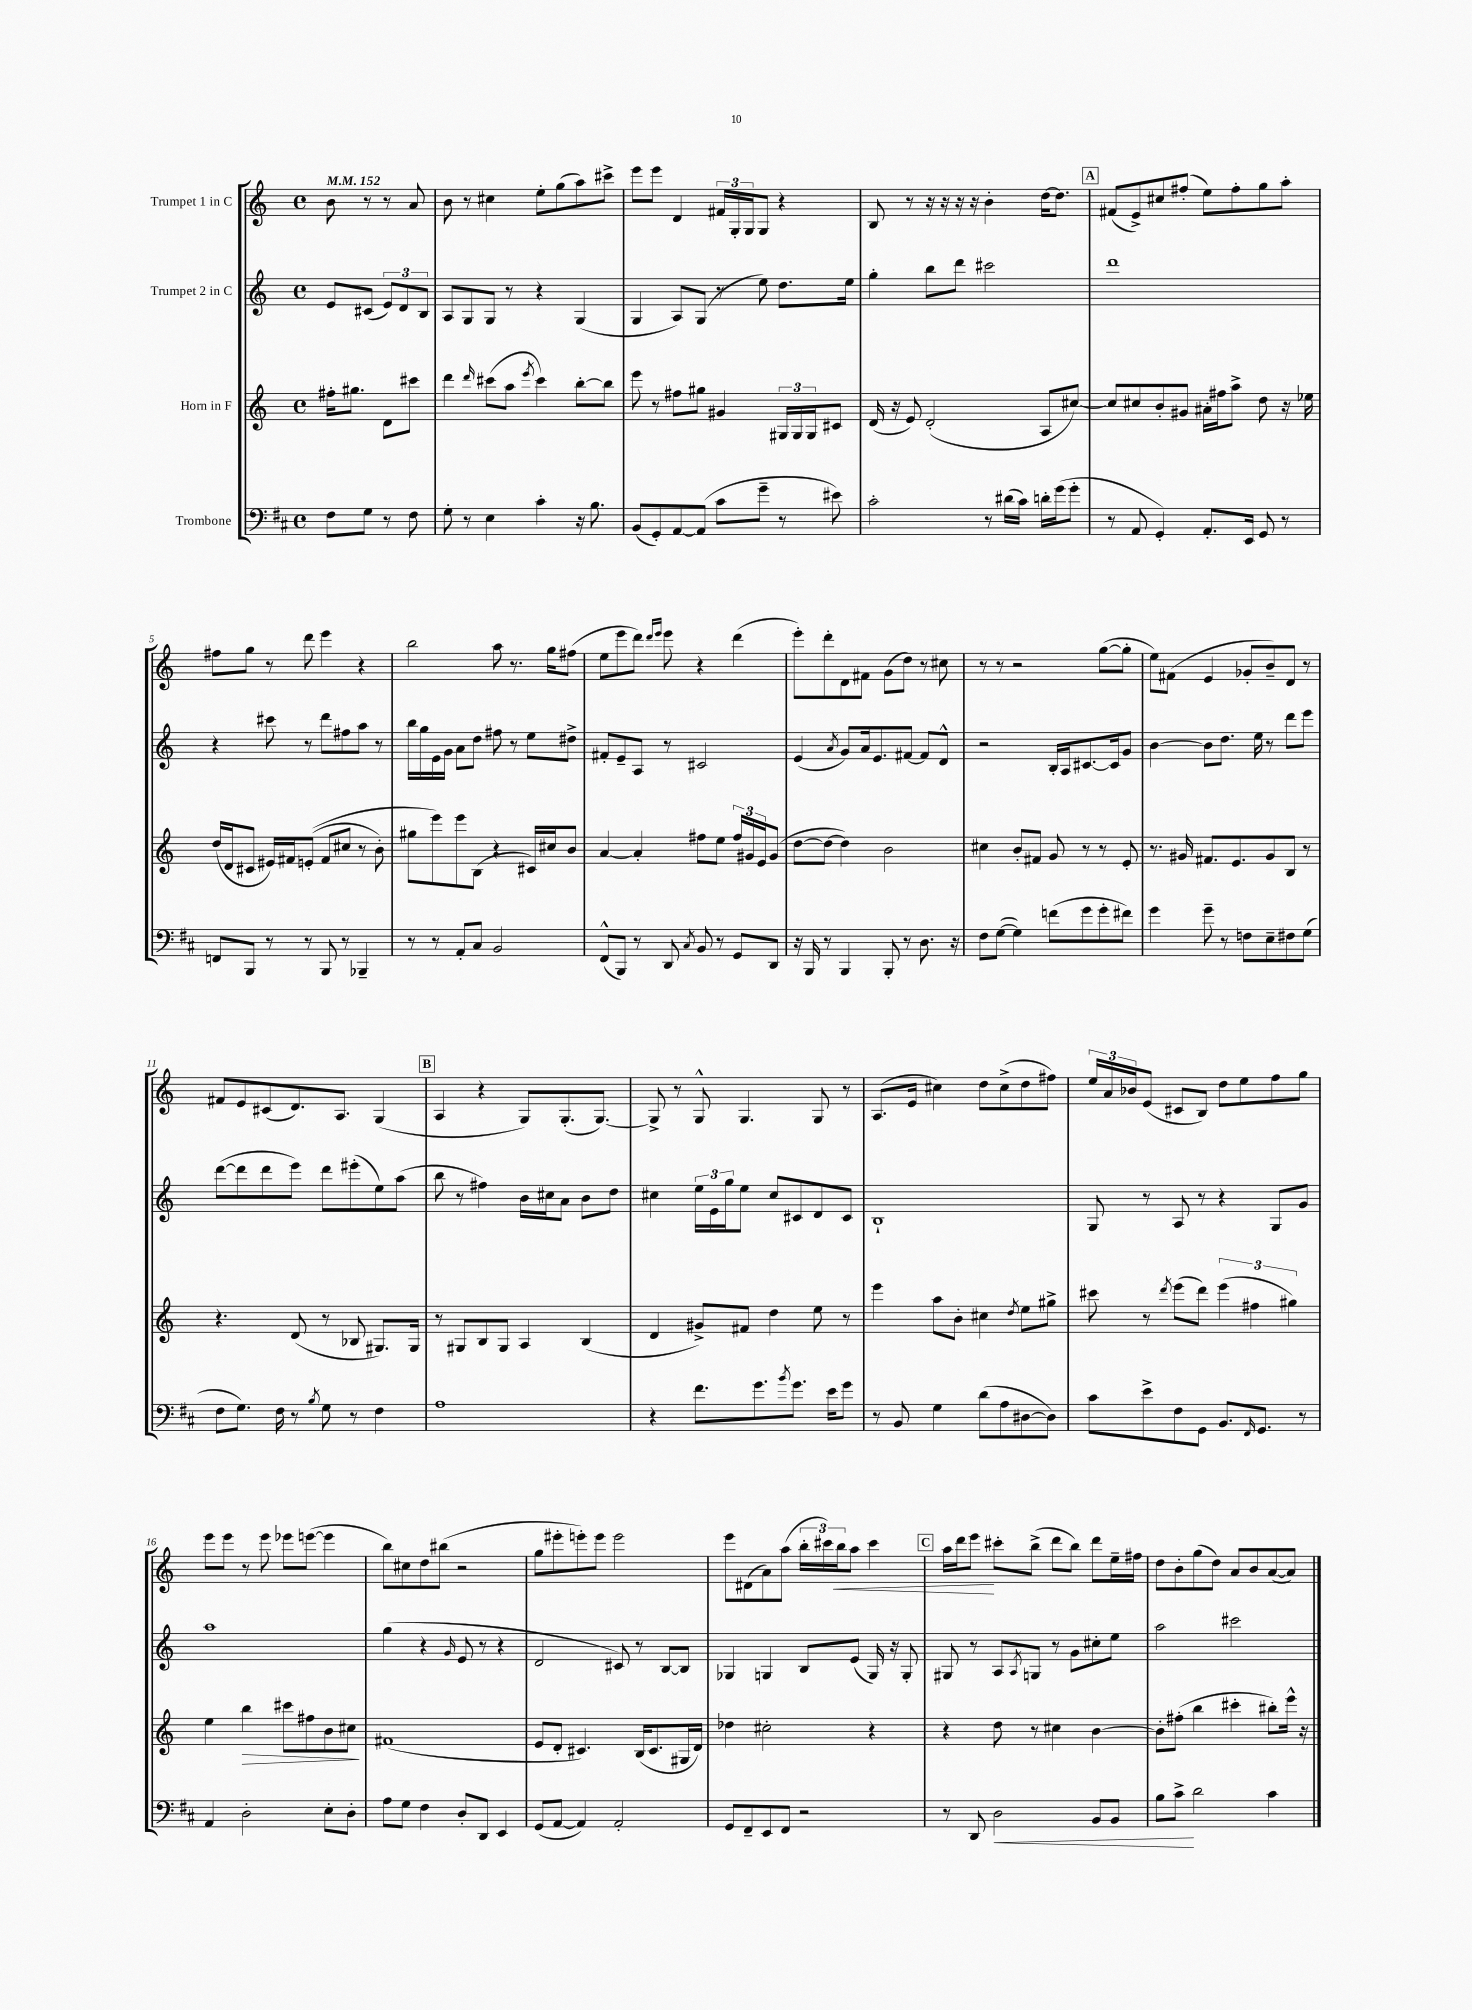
<<
\new StaffGroup <<
\new Staff = "s0" \with { instrumentName = "Trumpet 1 in C" } {
    \clef treble \key c \major \defaultTimeSignature \time 4/4 \partial 2 \tempo 4 = 152
    b'8 r8 r8 a'8 |
    b'8 r8 cis''4 e''8-. g''8( a''8) cis'''8-> |
    e'''8 e'''8 d'4 \tuplet 3/2 { fis'16 g16-. g16 } g8 r4 |
    b8 r8 r16 r16 r16 r16 b'4-. d''16~ d''8. |
    \mark \markup { \box "A" } fis'8( e'8->) cis''8 fis''8-.( e''8) fis''8-. g''8 a''8-. |
    fis''8 g''8 r8 d'''8 e'''4 r4 |
    b''2 a''8 r8. g''16 fis''8( |
    e''8 e'''8 d'''8) \grace { d'''16 e'''16 } e'''8 r4 d'''4( |
    e'''8-.) d'''8-. d'8 fis'8 g'8( d''8) r8 cis''8 |
    r8 r8 r2 g''8~( g''8-. |
    e''8) fis'8( e'4 ges'8-. b'8--) d'8 r8 |
    fis'8 e'8 cis'8( d'8.) a8. g4( |
    \mark \markup { \box "B" } a4 r4 g8) g8.-.( g8.~) |
    g8-> r8 g8-^ g4. g8 r8 |
    a8.( e'16 cis''4) d''8 cis''8->( d''8 fis''8) |
    \tuplet 3/2 { e''16 a'16 bes'16 } e'8( cis'8 b8) d''8 e''8 f''8 g''8 |
    e'''8 e'''8 r8 e'''8 ees'''8 e'''8~( e'''4 |
    b''8) cis''8 d''8 bis''8( r2 |
    g''8 eis'''8-. e'''8-.) e'''8 e'''2 |
    e'''8 dis'8( a'8) a''8( \tuplet 3/2 { b''16-. cis'''16) b''16\< } a''8 cis'''4 |
    \mark \markup { \box "C" } a''16 d'''16 e'''8\! cis'''8-. b''8->( d'''8 b''8) d'''8 e''16-- fis''16 |
    d''8 b'8-. g''8( d''8) a'8 b'8 a'8~( a'8) \bar "|." |
}
\new Staff = "s1" \with { instrumentName = "Trumpet 2 in C" } {
    \clef treble \key c \major \defaultTimeSignature \time 4/4 \partial 2
    e'8 cis'8( \tuplet 3/2 { e'8) d'8 b8 } |
    a8 g8 g8 r8 r4 g4( |
    g4 a8) g8( r8 e''8) d''8. e''16 |
    g''4-. b''8 d'''8 cis'''2 |
    \mark \markup { \box "A" } d'''1 |
    r4 cis'''8 r8 d'''8 fis''8 a''8 r8 |
    b''16 g''16 e'16 g'16 a'8 d''8 fis''8 r8 e''8 dis''8-> |
    fis'8-. e'8-- a8 r8 cis'2 |
    e'4( \acciaccatura { a'8 } g'8) a'16 e'8. fis'8~ fis'8 d'8-^ |
    r2 b16-. a16 cis'8.~ cis'16 g'8 |
    b'4~ b'8 d''8. e''16 r8 d'''8 e'''8 |
    d'''8~( d'''8 d'''8 e'''8) d'''8 eis'''8-.( e''8) a''8( |
    \mark \markup { \box "B" } b''8 r8 fis''4) b'16 cis''16 a'8 b'8 d''8 |
    cis''4 \tuplet 3/2 { e''16 e'16 g''16 } e''8 cis''8 cis'8 d'8 cis'8 |
    b1-! |
    g8 r8 a8 r8 r4 g8 g'8 |
    a''1 |
    g''4( r4 \grace { g'16 } e'8 r8 r4 |
    d'2 cis'8) r8 b8~ b8 |
    ges4 g4 b8 e'8( g16) r16 g8-. |
    \mark \markup { \box "C" } gis8 r8 a8 \acciaccatura { a8 } g8 r8 g'8 cis''8-. e''8 |
    a''2 cis'''2 \bar "|." |
}
\new Staff = "s2" \with { instrumentName = "Horn in F" } {
    \clef treble \key c \major \defaultTimeSignature \time 4/4 \partial 2
    fis''16-. gis''8. d'8 cis'''8 |
    d'''4 \grace { d'''16 } cis'''8( a''8 \acciaccatura { e'''8 } cis'''4) b''8~-. b''8 |
    e'''8 r8 fis''8 gis''8 gis'4 \tuplet 3/2 { gis16 gis16 gis16 } cis'8 |
    d'16( r16 e'8) d'2-.( a8 cis''8~) |
    \mark \markup { \box "A" } cis''8 cis''8 b'8-. gis'8 ais'16-. fis''16 a''8-> d''8 r16 ees''16 |
    d''16( d'16 cis'8 eis'16) fis'16 e'8-.(\( fis'8 cis''8 r8 b'8-.) |
    gis''8 e'''8\) e'''8 b8( r4 cis'16) cis''16 b'8 |
    a'4~ a'4-. fis''8 e''8 \tuplet 3/2 { fis''16 gis'16 e'16 } gis'8( |
    d''8~ d''8~ d''4) b'2 |
    cis''4 b'8-. fis'8 g'8 r8 r8 e'8-. |
    r8. gis'16 fis'8. e'8. gis'8 b8 r8 |
    r4. d'8( r8 bes8 gis8.) gis16 |
    \mark \markup { \box "B" } r8 gis8 b8 gis8 a4 b4( |
    d'4 gis'8->) fis'8 d''4 e''8 r8 |
    e'''4 a''8 b'8-. cis''4 \acciaccatura { d''8 } e''8 gis''8-> |
    cis'''8 r8 \acciaccatura { d'''8 } e'''8( d'''8) \tuplet 3/2 { e'''4( fis''4 gis''4) } |
    e''4 b''4\> cis'''8 fis''8 b'8 cis''8\! |
    fis'1( |
    e'8 d'8-. cis'4.) b16( cis'8. gis16 d'16) |
    des''4 cis''2-. r4 |
    \mark \markup { \box "C" } r4 d''8 r8 cis''4 b'4~ |
    b'8-. fis''8-.( b''4 cis'''4-. bis''8-.) e'''16-^ r16 \bar "|." |
}
\new Staff = "s3" \with { instrumentName = "Trombone" } {
    \clef bass \key d \major \defaultTimeSignature \time 4/4 \partial 2
    fis8 g8 r8 fis8 |
    g8-. r8 e4 cis'4-. r16 b8. |
    b,8( g,8-.) a,8~ a,8( cis'8 g'8-- r8 eis'8) |
    cis'2-. r8 dis'16( cis'16) d'16-. g'16( g'8-. |
    \mark \markup { \box "A" } r8 a,8 g,4-.) a,8.-. e,16 g,8 r8 |
    f,8 b,,8 r8 r8 b,,8 r8 bes,,4-- |
    r8 r8 a,8-. cis8 b,2 |
    fis,8-^( b,,8) r8 d,8 \acciaccatura { cis8 } b,8 r8 g,8 d,8 |
    r16 b,,16 r8 b,,4 b,,8-. r8 d8. r16 |
    fis8 g8~( g4) f'8( g'8 g'8-. fis'8) |
    g'4 g'8-- r8 f8 e8-- fis8 g8( |
    fis8 g8.) fis16 r8 \acciaccatura { b8 } g8 r8 fis4 |
    \mark \markup { \box "B" } a1 |
    r4 fis'8. g'8. \acciaccatura { b'8 } g'8. e'16 g'8 |
    r8 b,8 g4 d'8( a8 dis8~ dis8) |
    cis'8 e'8-> fis8 g,8 b,8. \grace { fis,16 } g,8. r8 |
    a,4 d2-. e8-. d8-. |
    a8 g8 fis4 d8-. d,8 e,4 |
    g,8( a,8~ a,4) a,2-. |
    g,8 fis,8-- e,8 fis,8 r2 |
    \mark \markup { \box "C" } r8 d,8 d2\< b,8 b,8 |
    b8 cis'8->\! d'2 cis'4 \bar "|." |
}
>>
>>
